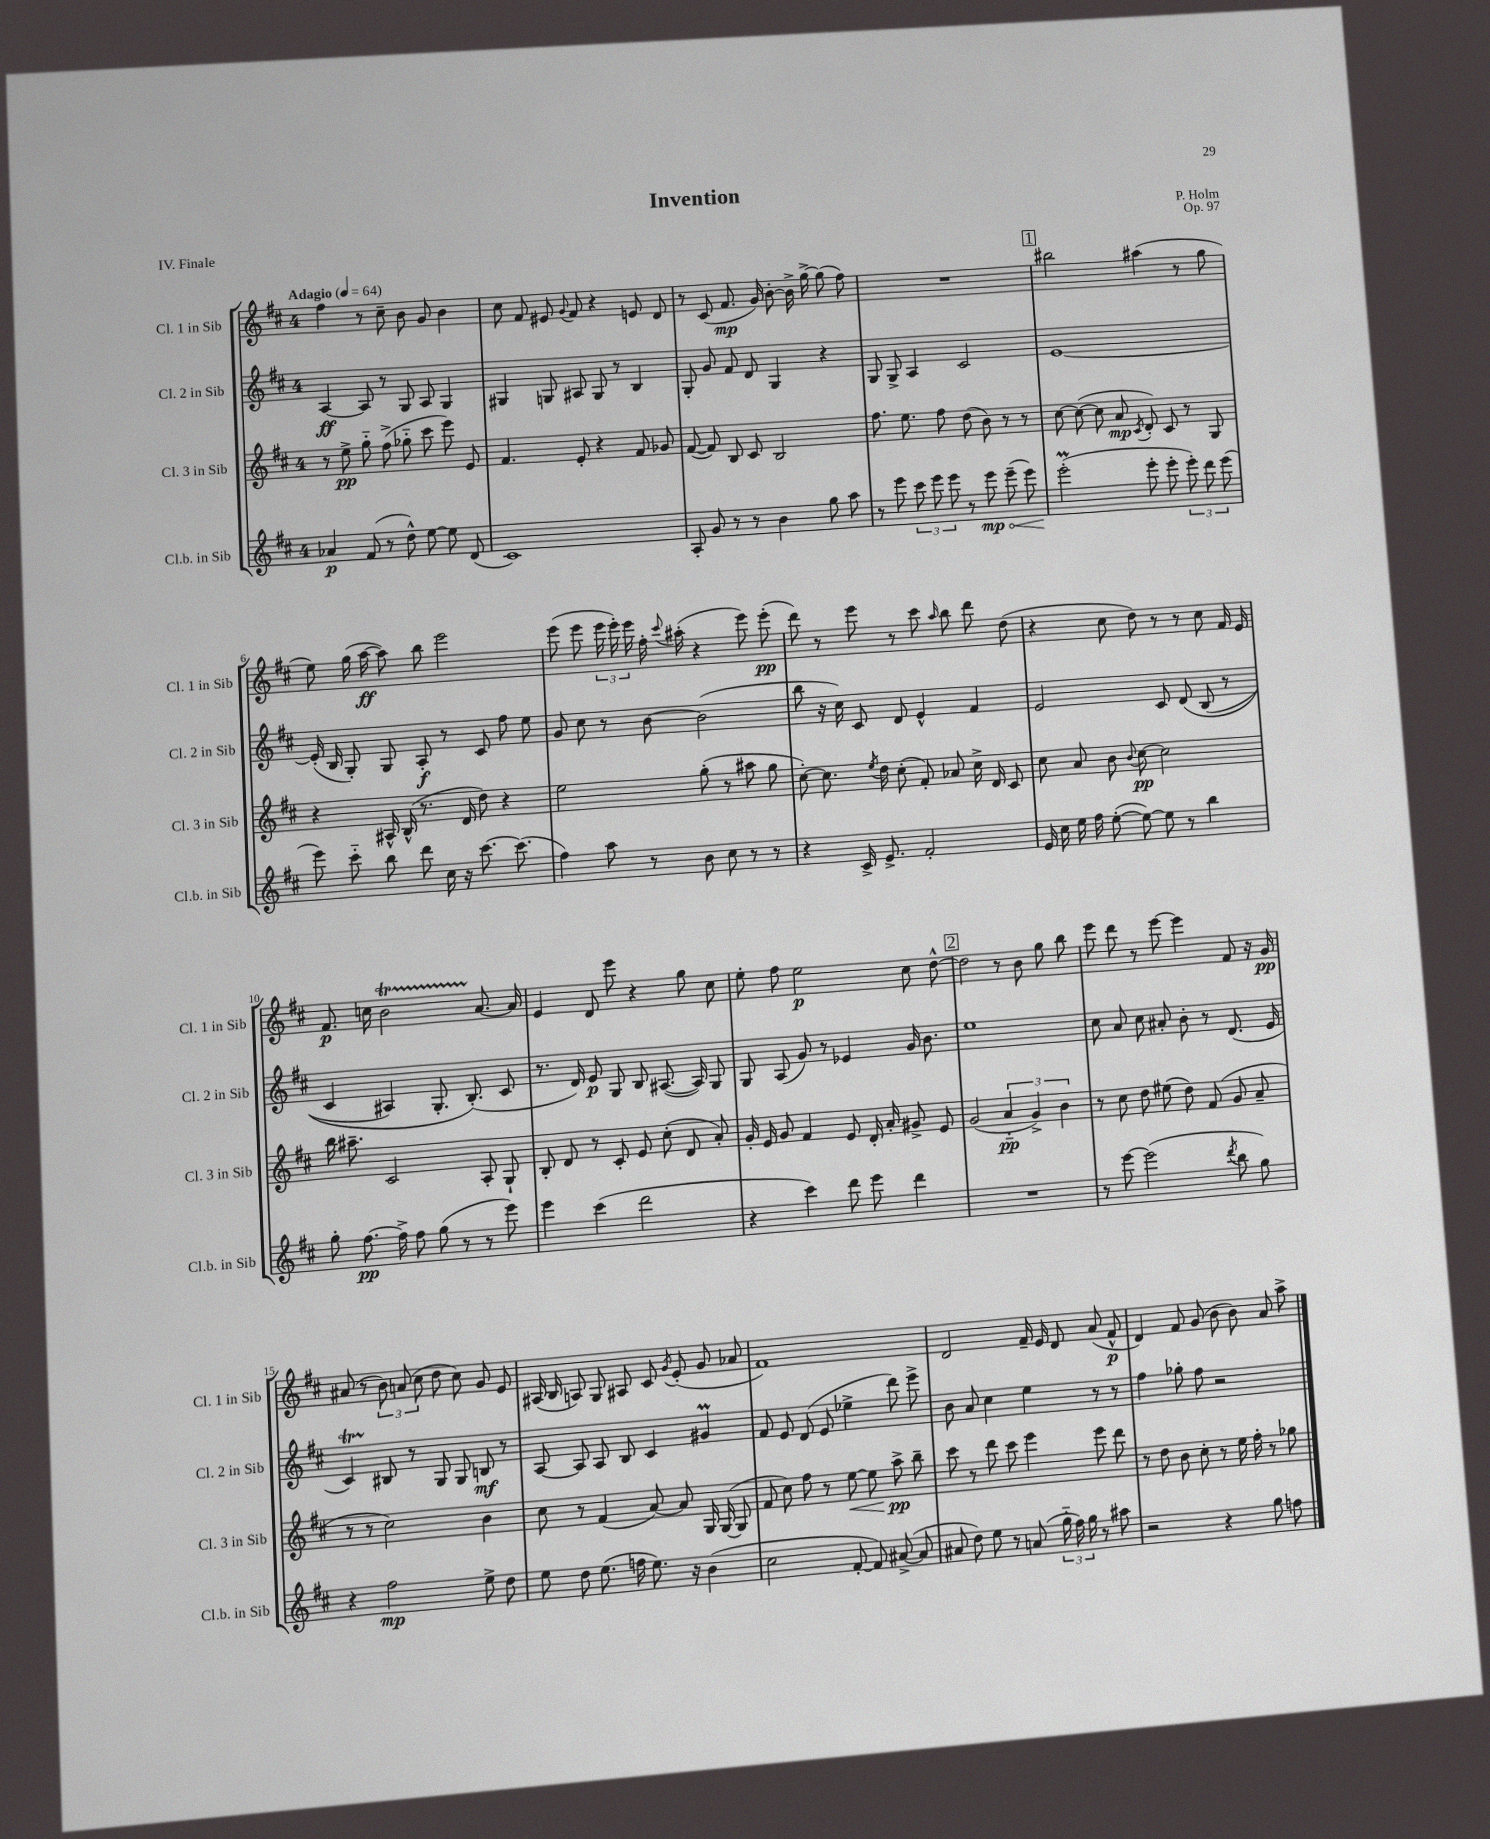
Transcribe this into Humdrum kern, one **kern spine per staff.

**kern	**kern	**kern	**kern
*staff4	*staff3	*staff2	*staff1
*clefG2	*clefG2	*clefG2	*clefG2
*k[f#c#]	*k[f#c#]	*k[f#c#]	*k[f#c#]
*M4/4	*M4/4	*M4/4	*M4/4
*MM64	*MM64	*MM64	*MM64
4a-/	8r	[4A/	4ff#\
.	8ee^\	.	.
(8f#/	8gg'~\	8A/]	8r
8r	(8ff#^\	8r	8cc#~\
8dd^^\)	8gg-'~\	8G/	8b\
[8ee\	8ccc#\	8A/	8g/
8ee\]	8eee\)	4G/	4b\
(8d/	8e/	.	.
=	=	=	=
1c#)	4.f#/	4G#/	8cc#\
.	.	.	8f#/
.	.	8G/	8e#/
.	.	.	8qqg/
.	8e'/	8A#/	8f#/
.	4r	8G/	4r
.	.	8r	.
.	8f#/	4B/	8e/
.	8g-/	.	8d/
=	=	=	=
8A'/	([8f#/	8G'/	8r
8g/	8f#/])	8g/	(8c#/
8r	8B/	8f#/	8.f#/
8r	8c#/	8d/	.
.	.	.	16g/)
4b\	2B/	4G/	[8b'\
.	.	.	16b^\]
.	.	.	[16gg^\
8gg\	.	4r	(8gg\]
8aa\	.	.	8ff#\)
=	=	=	=
8r	8.ff#\	8G/	1r
8eee\	.	8G^/	.
.	8.ee\	.	.
12ccc#\	.	4A/	.
12eee\	.	.	.
.	8ff#\	.	.
12eee\	.	.	.
8r	(8dd\	2c#/	.
8eee\	8b\)	.	.
(8eee~\	8r	.	.
8eee\)	8r	.	.
=	=	=	=
(2eee'\	[8cc#\	[1e	2bb#\
.	(8cc#\_	.	.
.	8cc#\]	.	.
.	8a/	.	.
.	8qc#/	.	.
8eee'\	8d'/)	.	(4aa#\
8eee'\	8c#/	.	.
12eee'\)	8r	.	8r
12ddd\	.	.	.
.	8G/	.	8gg\
(12eee\	.	.	.
=	=	=	=
8eee\)	4r	(16e'/]	8ee\)
.	.	16B/	.
8ccc#'~\	.	8G'/)	(16gg\
.	.	.	[16aa\
8bb\	16A#^^/	8G/	8aa\])
.	(16B^^/	.	.
8ddd\	8.r	8A'/	8bb\
16cc#\	.	8r	2eee\
16r	16d/	.	.
[8.ccc#\	8dd\)	8c#/	.
.	4r	8ff#\	.
(8.ccc#\]	.	.	.
.	.	8ee\	.
=	=	=	=
4ff#\)	2ee\	8g/	(8eee\
.	.	8cc#\	8eee\
8aa\	.	8r	24eee\
.	.	.	24eee'\)
.	.	.	24eee\
8r	.	[8b\	16ff#'\
.	.	.	8qqccc#/
.	.	.	(16aa#'\
8b\	(8gg'\	(2b\]	4r
8cc#\	8r	.	.
8r	8aa#\	.	8eee\)
8r	8gg\	.	(8eee'\
=	=	=	=
4r	[8cc#'\)	8bb\	8ddd\)
.	8.cc#\]	16r	8r
.	.	16cc#\)	.
16c#^/	.	8c#/	8eee\
.	8qee/	.	.
8.e^/	16dd\	.	.
.	(8cc#'\	8d/	8r
2f#'/	8f#'/)	4e^^/	8ccc#\
.	.	.	16qqaa/
.	8a-/	.	8bb\
.	16cc#^\	4f#/	8ddd\
.	16d/	.	.
.	8c#/	.	(8dd\
=	=	=	=
16e/	8cc#\	2e/	4r
16cc#\	.	.	.
16ee\	8a/	.	.
16ff#\	.	.	.
([8ee'\	8b\	.	8cc#\
.	8qqb/	.	.
8ee\_)	[8cc#\	.	8dd\)
8ee\]	2cc#\]	8c#/	8r
8r	.	&(8d/	8r
4bb\	.	(8B/	8cc#\
.	.	8r	16f#/
.	.	.	16e/
=	=	=	=
8gg'\	16bb\	4c#/	8.f#/
.	8.aa#~\	.	.
[8.ff#\	.	.	.
.	.	.	16cc\
.	2c#/	4A#/)	2b\
16ff#^\]	.	.	.
8ff#\	.	.	.
(8gg\	.	8.G'/	.
8r	.	.	.
.	.	(8.B'/&)	.
8r	8A'/	.	[8.a/
8eee\)	8G`/	8c#/	.
.	.	.	16a/]
=	=	=	=
4eee\	8B'/	8.r	4e/
.	8d/	.	.
.	.	16d/)	.
(4ccc#\	8r	8e/	8d/
.	8c#'/	8G/	8eee\
2ddd\	8e/	8B/	4r
.	(8cc#'\	([8.A#/	.
.	8d/	.	8gg\
.	.	16A#/])	.
.	8a'/)	8G/	8cc#\
=	=	=	=
4r	16g'/	8G/	8ee'\
.	16e/	.	.
.	8g/	(8A/	8ff#\
4ccc#\)	4f#/	8g/)	2ee\
.	.	8r	.
8ddd\	8e/	4e-/	.
8eee\	16d'/	.	.
.	16a'/	.	.
4ddd\	8g#^/	16g/	8cc#\
.	.	8.b\	.
.	8e/	.	[8dd^^\
=	=	=	=
1r	(2g/	1ee	2dd\]
.	6a'~/	.	8r
.	.	.	8b\
.	6g^/)	.	.
.	.	.	8gg\
.	6b\	.	.
.	.	.	8bb\
=	=	=	=
8r	8r	8cc#\	8eee\
[8eee\	8cc#\	8a/	8ddd\
(2eee\]	8dd\	8cc#\	8r
.	(8ee#\	8a#'/	[8eee\
.	8dd\)	8b'\	4eee\]
.	(8f#/	8r	.
8qddd/	.	.	.
8bb\	8g/	(8.d/	8f#/
8gg\)	8a~/	.	16r
.	.	16e/	16g/
=	=	=	=
4r	8r	4c#/)	(8a#/
.	8r	.	8r
2ff#\	2cc#\)	8B#/	12b\)
.	.	.	(12a/
.	.	8r	.
.	.	.	12cc#\
.	.	8G/	8dd\
.	.	8G/	8cc#\)
8ee^\	4b\	8B/	8g/
8dd\	.	8r	8e/
=	=	=	=
8ee\	8cc#\	[8A/	(16A#/
.	.	.	16B/
8dd\	8r	8A/]	8A/)
(8.ee\	(4f#/	8A/	8G/
.	.	8B/	8A#/
16ff\	.	.	.
8.ee\)	[8a/)	4c#/	8c#/
.	.	.	8qg/
.	8a/]	.	(8e'/
16r	.	.	.
(4b\	16G/	4g#/	8g/
.	([16G/	.	.
.	8G/]	.	8a-/
=	=	=	=
2cc#\	8f#/	8f#/	1f#)
.	8cc#\)	8e/	.
.	8ff#\	(8d/	.
.	8r	8e/	.
[8f#'/	[8ee\	4ee-^\	.
8f#/])	8ee\]	.	.
([8a#^/	8aa^\	8ddd\)	.
8a#/]	8bb~\	8eee^\	.
=	=	=	=
8a#/	8ccc#\	8b\	2d/
8dd\)	8r	8a/	.
8ee\	8ddd\	4cc#\	.
8r	8ccc#\	.	.
(8a/	4eee\	4ee\	16f#~/
.	.	.	16e/
24gg'~\	.	.	8d/
24ff#\)	.	.	.
24gg\	.	.	.
8r	8eee\	8r	(8a/
8aa#\	8ddd\	8r	8f#^^/
=	=	=	=
2r	8r	4ff#\	4d/)
.	8dd\	.	.
.	8b\	8gg-'\	8f#/
.	8cc#'\	8ff#\	(8g/
4r	8r	2r	8b\
.	16ee\	.	8b\)
.	16ff#'\	.	.
8gg\	8r	.	8a/
8ff\	8gg-\	.	8aa^\
==	==	==	==
*-	*-	*-	*-
